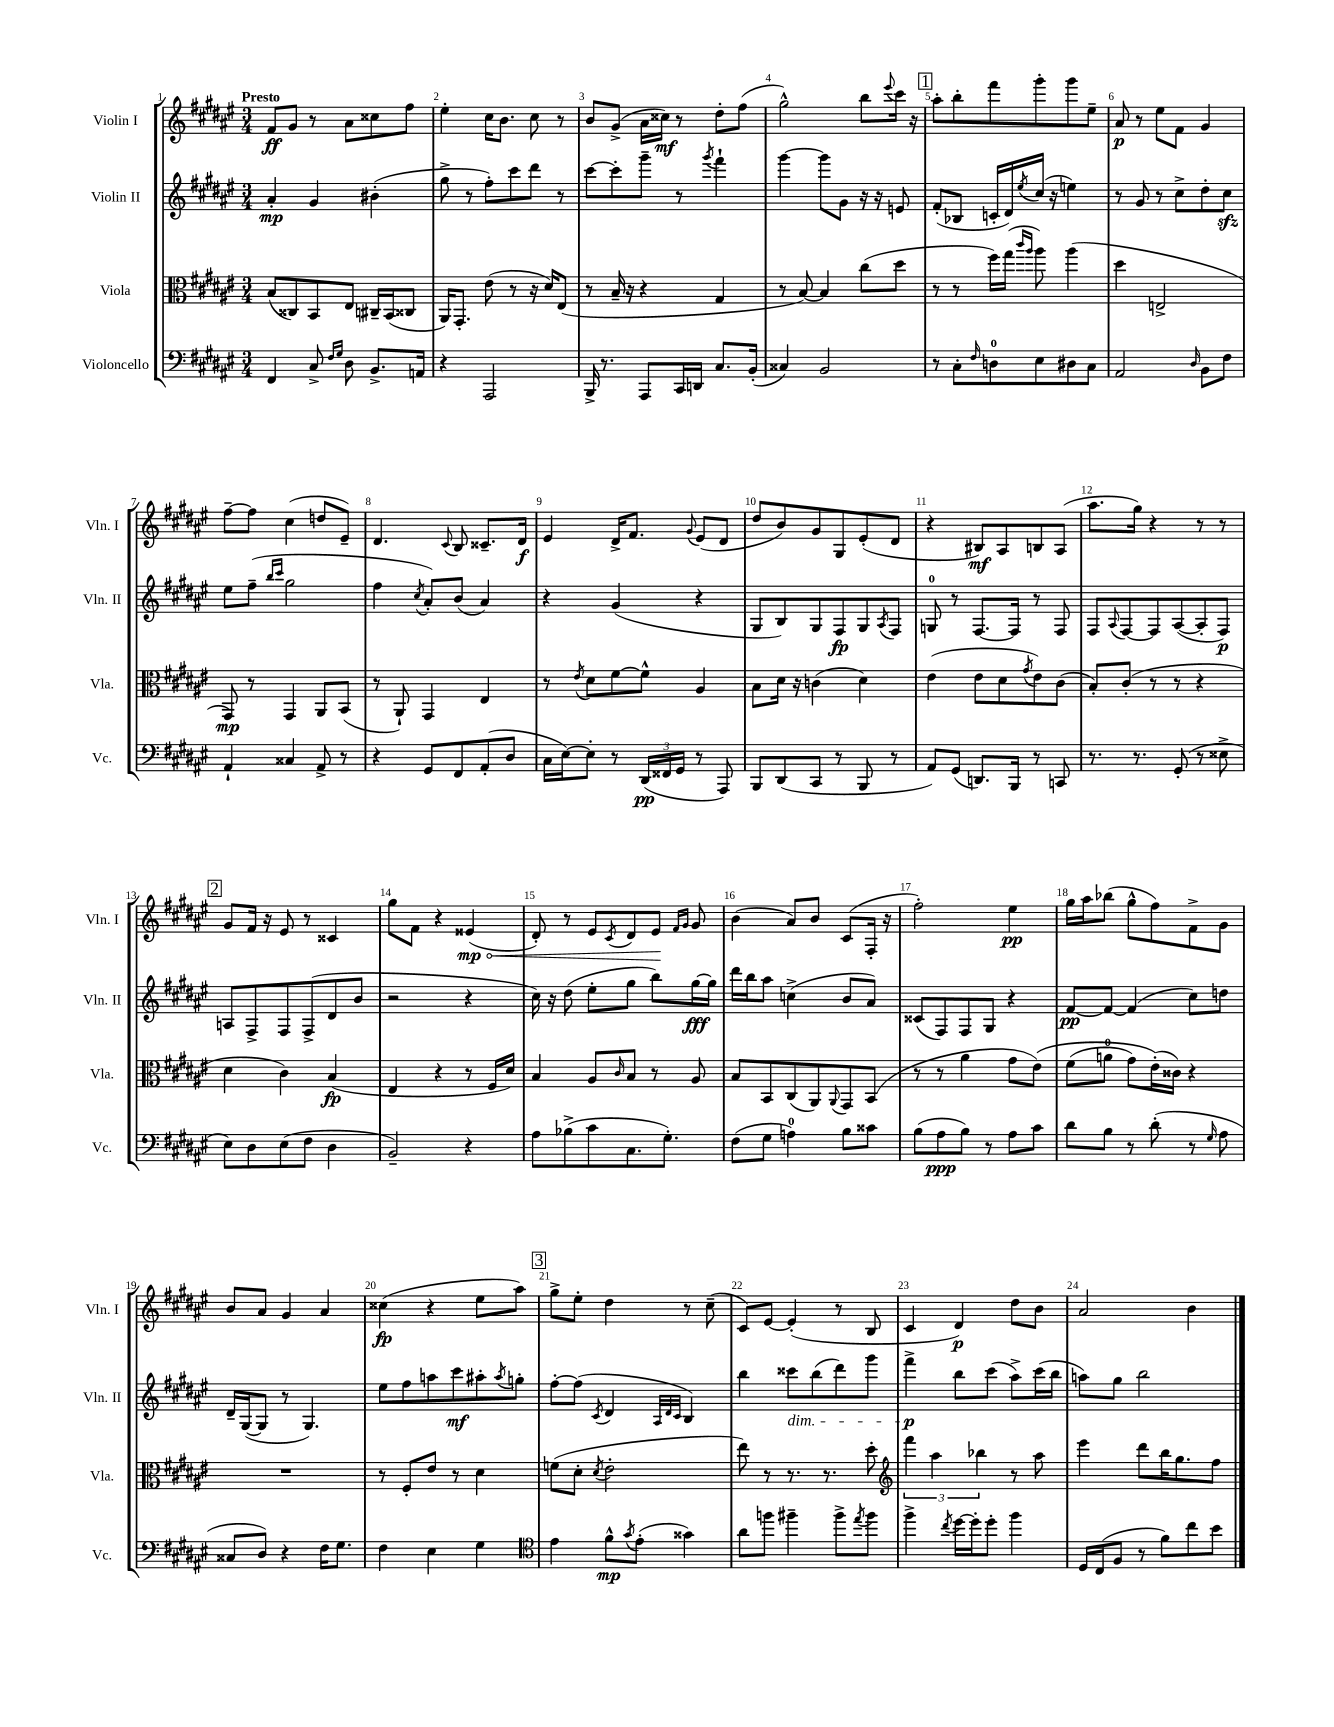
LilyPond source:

<<
\new StaffGroup <<
\new Staff = "s0" \with { instrumentName = "Violin I" shortInstrumentName = "Vln. I" } {
    \clef treble \key fis \major \numericTimeSignature \time 3/4 \tempo "Presto"
    fis'8\ff gis'8 r8 ais'8 cisis''8 fis''8 |
    eis''4-. cis''16 b'8. cis''8 r8 |
    b'8 gis'8->( ais'16 cisis''16\mf) r8 dis''8-. fis''8( |
    gis''2-^) b''8 \appoggiatura { eis'''8 } cis'''16 r16 |
    \mark \markup { \box "1" } ais''8-. b''8-. fis'''8 gis'''8-. gis'''8 eis''8-- |
    ais'8\p r8 eis''8 fis'8 gis'4 |
    fis''8~-- fis''8 cis''4( d''8 eis'8--) |
    dis'4. \appoggiatura { cis'8 } b8 cisis'8.-- dis'16\f |
    eis'4 dis'16-> fis'8. \appoggiatura { gis'8 } eis'8( dis'8 |
    dis''8 b'8) gis'8 gis8 eis'8-.( dis'8 |
    r4 bis8\mf) ais8 b8 ais8( |
    ais''8. gis''16) r4 r8 r8 |
    \mark \markup { \box "2" } gis'8 fis'16 r16 eis'8 r8 cisis'4 |
    gis''8 fis'8 r4 \once \override Hairpin.circled-tip = ##t eisis'4\mp\<( |
    dis'8-.) r8 eis'8 \acciaccatura { cis'8 } dis'8 eis'8\! \grace { fis'16 gis'16 } gis'8 |
    b'4( ais'8) b'8 cis'8( fis16-. r16 |
    fis''2-.) eis''4\pp |
    gis''16 ais''16 bes''8( gis''8-^ fis''8) fis'8-> gis'8 |
    b'8 ais'8 gis'4 ais'4 |
    cisis''4\fp( r4 eis''8 ais''8) |
    \mark \markup { \box "3" } gis''8-> eis''8-. dis''4 r8 cis''8--( |
    cis'8) eis'8~ eis'4-.( r8 b8 |
    cis'4 dis'4\p) dis''8 b'8 |
    ais'2 b'4 \bar "|." |
}
\new Staff = "s1" \with { instrumentName = "Violin II" shortInstrumentName = "Vln. II" } {
    \clef treble \key fis \major \numericTimeSignature \time 3/4
    ais'4-.\mp gis'4 bis'4-.( |
    gis''8-> r8 fis''8-.) cis'''8 dis'''8 r8 |
    cis'''8~ cis'''8-. gis'''8-- r8 \acciaccatura { gis'''8 } fis'''4-! |
    gis'''4~ gis'''8 gis'8 r16 r16 e'8 |
    \mark \markup { \box "1" } fis'8-.( bes8 c'16-. dis'16) \acciaccatura { eis''8 } cis''16( r16 e''4) |
    r8 gis'8 r8 cis''8-> dis''8-. cis''8\sfz |
    eis''8 fis''8--( \grace { b''16 cis'''16 } gis''2 |
    fis''4 \acciaccatura { cis''8 } ais'8-.) b'8( ais'4) |
    r4 gis'4( r4 |
    gis8 b8) gis8 fis8\fp gis8 \acciaccatura { ais8 } fis8 |
    g8-0 r8 fis8.~ fis16 r8 fis8 |
    fis8 \appoggiatura { ais8 } fis8~ fis8 ais8~( ais8-. fis8\p) |
    \mark \markup { \box "2" } a8 fis8-> fis8 fis8->( dis'8 b'8 |
    r2 r4 |
    cis''16) r16 dis''8( eis''8-. gis''8 b''8) gis''16~\fff gis''16 |
    dis'''16 b''16 ais''8 c''4->( b'8 ais'8) |
    cisis'8( fis8) fis8 gis8 r4 |
    fis'8~\pp fis'8~ fis'4( cis''8) d''8 |
    dis'16-- gis16~( gis8 r8 gis4.) |
    eis''8 fis''8 a''8 cis'''8\mf ais''8-. \acciaccatura { ais''8 } g''8-. |
    \mark \markup { \box "3" } fis''8~-. fis''8( \acciaccatura { cis'8 } dis'4 \grace { ais32 dis'32 cis'32 } b4) |
    b''4 cisis'''8\dim b''8( dis'''8) gis'''8 |
    fis'''4->\p\! b''8 cis'''8( ais''8->) cis'''16( b''16 |
    a''8) gis''8 b''2 \bar "|." |
}
\new Staff = "s2" \with { instrumentName = "Viola" shortInstrumentName = "Vla." } {
    \clef alto \key fis \major \numericTimeSignature \time 3/4
    b8( cisis8) b,8 eis8 cis16-- b,16( cisis8 |
    ais,16) gis,8.-. eis'8( r8 r16 dis'16) eis8( |
    r8 b16-- r16 r4 gis4 |
    r8 b8~) b4 cis''8( dis''8 |
    \mark \markup { \box "1" } r8 r8 fis''16) gis''16( \grace { cis'''16 ais''16 } ais''8) ais''4( |
    dis''4 e2-> |
    gis,8\mp) r8 gis,4 ais,8 b,8( |
    r8 ais,8-!) gis,4 eis4 |
    r8 \acciaccatura { eis'8 } dis'8 fis'8~ fis'8-^ ais4 |
    b8 dis'16 r16 c'4( dis'4) |
    eis'4( eis'8 dis'8 \acciaccatura { gis'8 } eis'8) cis'8( |
    b8-.) cis'8-.( r8 r8 r4 |
    \mark \markup { \box "2" } dis'4 cis'4) b4\fp( |
    eis4 r4 r8 fis16 dis'16) |
    b4 ais8 \grace { cis'16 } b8 r8 ais8 |
    b8 b,8 cis8( ais,8) \appoggiatura { ais,8 } gis,8 b,8( |
    r8 r8 ais'4 gis'8 eis'8)\( |
    fis'8( a'8-0 gis'8) eis'16-.(\) cisis'16) r4 |
    R2. |
    r8 fis8-. eis'8 r8 dis'4 |
    \mark \markup { \box "3" } f'8( dis'8-. \acciaccatura { dis'8 } eis'2-. |
    eis''8) r8 r8. r8. dis''8-. |
    \clef treble \tuplet 3/2 { fis'''4 ais''4 bes''4 } r8 ais''8 |
    eis'''4 dis'''8 b''16 gis''8. fis''8 \bar "|." |
}
\new Staff = "s3" \with { instrumentName = "Violoncello" shortInstrumentName = "Vc." } {
    \clef bass \key fis \major \numericTimeSignature \time 3/4
    fis,4 cis8-> \grace { fis16 gis16 } dis8 b,8.-> a,16 |
    r4 ais,,2 |
    b,,16-> r8. ais,,8 cis,16 d,16 cis8. b,16-.( |
    cisis4) b,2 |
    \mark \markup { \box "1" } r8 cis8-. \grace { fis16 } d8-0 eis8 dis8 cis8 |
    ais,2 \grace { dis16 } b,8 fis8 |
    ais,4-! cisis4 ais,8-> r8 |
    r4 gis,8 fis,8 ais,8-.( dis8 |
    cis16 eis16~) eis8-. r8 \tuplet 3/2 { dis,16\pp( fisis,16 gis,16 } r8 ais,,8) |
    b,,8 dis,8( cis,8 r8 b,,8 r8 |
    ais,8) gis,8( d,8.) b,,16 r8 c,8 |
    r8. r8. gis,8-.( r8 eisis8-> |
    \mark \markup { \box "2" } eis8) dis8 eis8( fis8 dis4 |
    b,2--) r4 |
    ais8 bes8->( cis'8 cis8. gis8.-.) |
    fis8( gis8 a4-0) b8 cisis'8 |
    b8( ais8\ppp b8) r8 ais8 cis'8 |
    dis'8 b8 r8 dis'8-.( r8 \grace { gis16 } ais8 |
    cisis8 dis8) r4 fis16 gis8. |
    fis4 eis4 gis4 |
    \mark \markup { \box "3" } \clef tenor eis'4 fis'8-^\mp \acciaccatura { gis'8 } eis'8-.( gisis'4) |
    ais'8 f''8 fis''4-- fis''8-> \acciaccatura { eis''8 } fis''8 |
    fis''4-> \acciaccatura { cis''8 } dis''16~ dis''16-. dis''8-. fis''4 |
    dis16 cis16( fis8 r8 fis'8) cis''8 b'8 \bar "|." |
}
>>
>>
\layout { \context { \Score \override BarNumber.break-visibility = ##(#f #t #t) barNumberVisibility = #all-bar-numbers-visible } }
